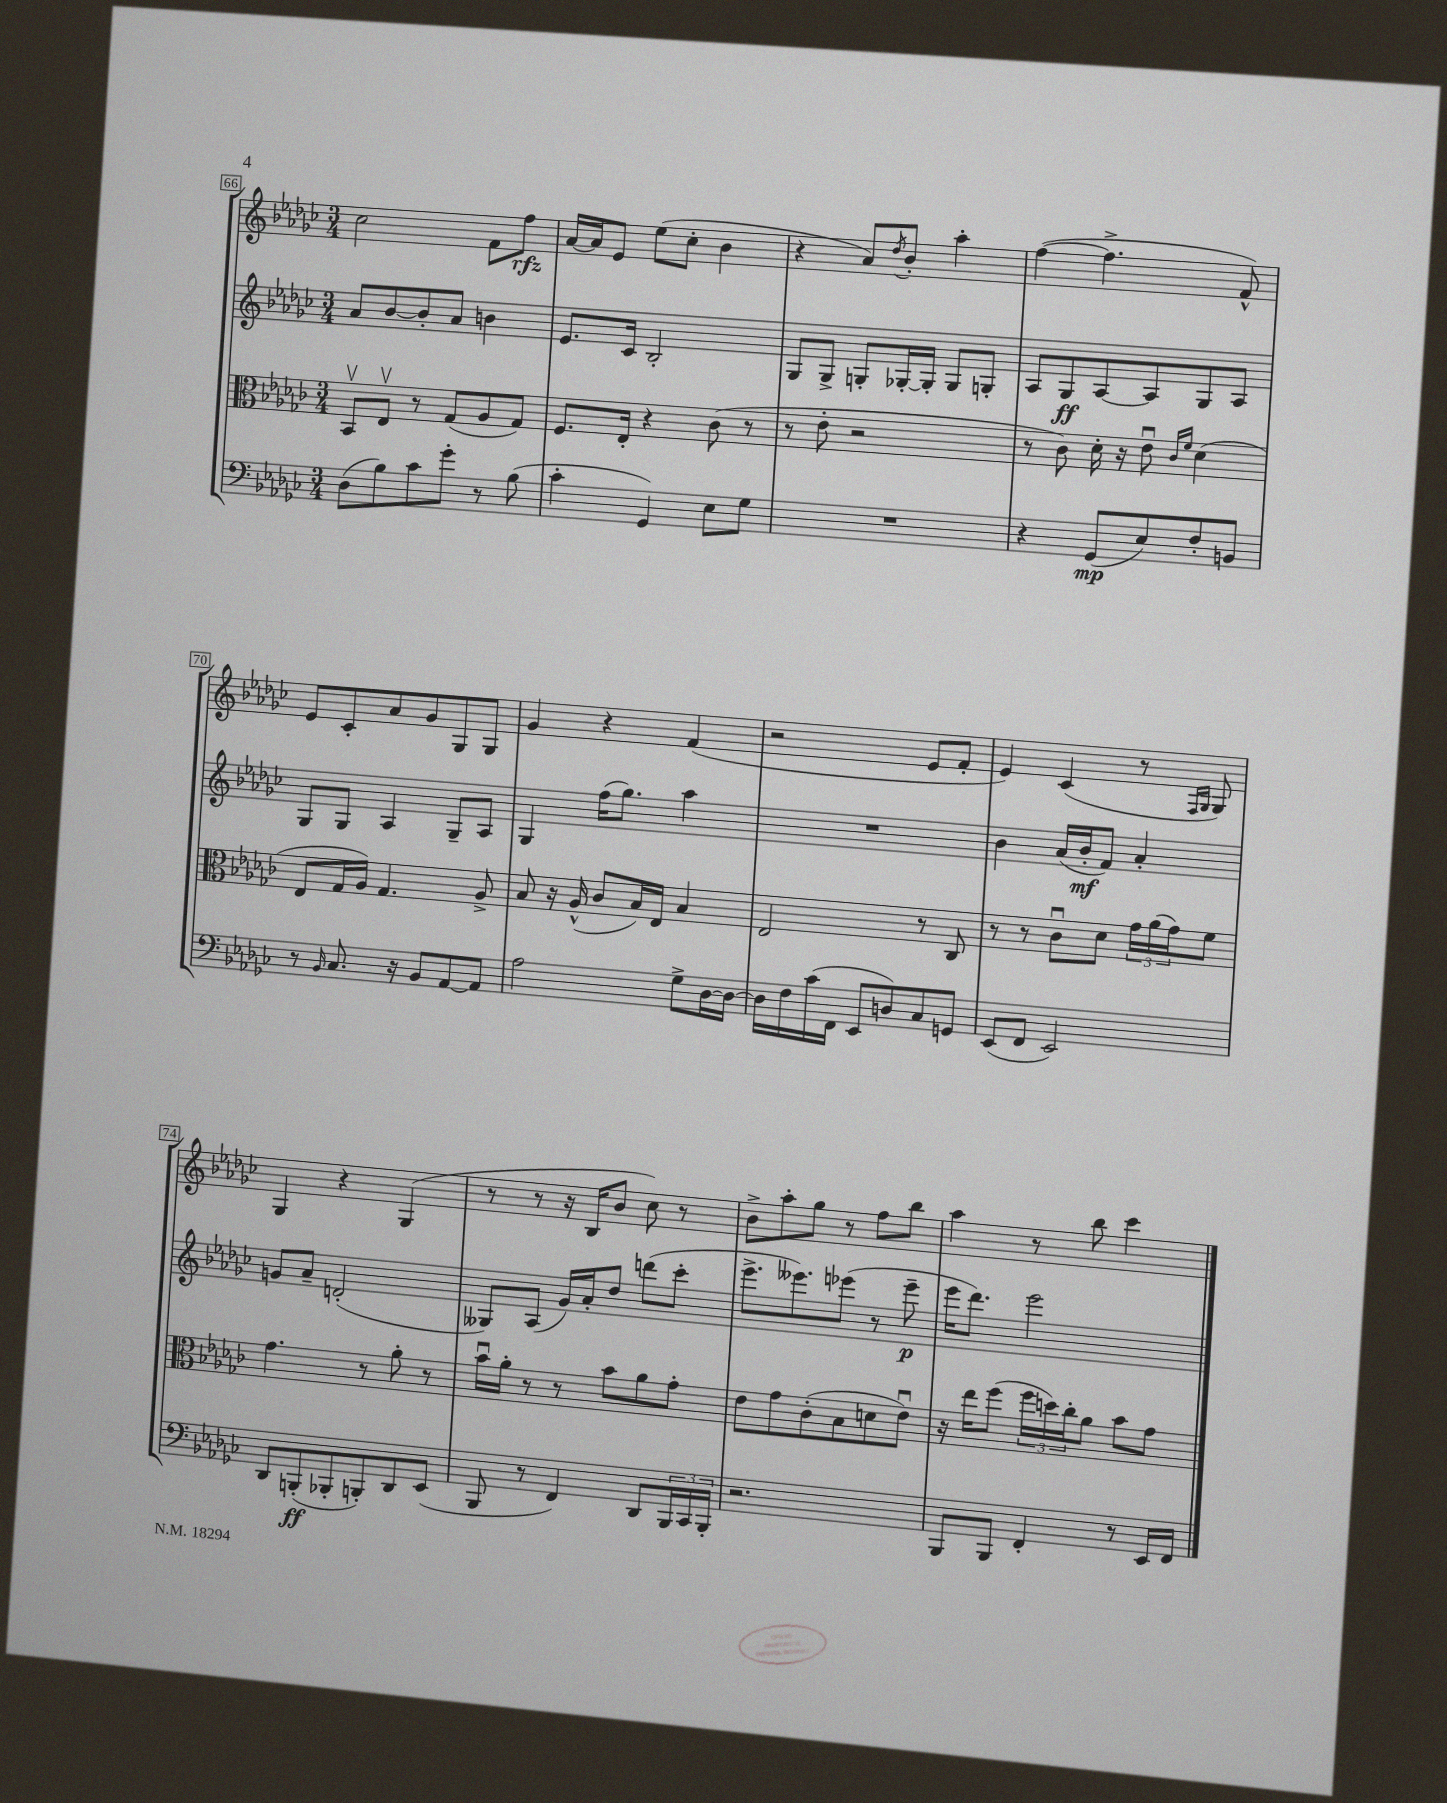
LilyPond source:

<<
\new StaffGroup <<
\new Staff = "s0" {
    \clef treble \key ges \major \numericTimeSignature \time 3/4
    ces''2 f'8 f''8\rfz |
    aes'16~ aes'16 ees'8 ees''8( ces''8-. bes'4 |
    r4 aes'8) \acciaccatura { des''8 } bes'8-. aes''4-. |
    f''4~( f''4.-> f'8-^) |
    ees'8 ces'8-. aes'8 ges'8 ges8 ges8 |
    ges'4 r4 f'4( |
    r2 ees'8 f'8-. |
    ees'4) ces'4( r8 \grace { f16 ges16 } ges8) |
    ges4 r4 ges4( |
    r8 r8 r16 bes16 bes'8 ces''8) r8 |
    bes'8-> aes''8-. ges''8 r8 f''8 bes''8 |
    aes''4 r8 bes''8 ces'''4 \bar "|." |
}
\new Staff = "s1" {
    \clef treble \key ges \major \numericTimeSignature \time 3/4
    aes'8 bes'8~ bes'8-. aes'8 b'4 |
    ees'8. ces'16 bes2-. |
    ges8 ges8-> g8-. ges16~-. ges16-. ges8 g8-. |
    aes8 ges8\ff aes8~ aes8 ges8 aes8 |
    ges8 ges8 aes4 ges8-- aes8 |
    ges4 f''16( ges''8.) aes''4 |
    R2. |
    bes'4 aes'16( bes'16-.\mf f'8) aes'4-. |
    g'8 aes'8-- d'2-.( |
    geses8) aes8( ges'16) aes'16-. des''8 d'''8( ces'''8-. |
    ees'''8.-> eeses'''8.) ees'''8( r8 ees'''8--\p |
    ees'''16 des'''8.) ees'''2 \bar "|." |
}
\new Staff = "s2" {
    \clef alto \key ges \major \numericTimeSignature \time 3/4
    bes,8\upbow ees8\upbow r8 ges8( aes8 ges8) |
    f8. ees16-. r4 ces'8( r8 |
    r8 ees'8-. r2 |
    r8 ces'8) des'16-. r16 ees'8\downbow \grace { ces'16 f'16 } des'4( |
    ees8 ges16 aes16) ges4. aes8-> |
    bes8 r16 aes16-^( ces'8 bes16) ees16 bes4 |
    ees2 r8 ces8 |
    r8 r8 ces'8\downbow des'8 \tuplet 3/2 { ges'16 aes'16( ges'16) } f'8 |
    ges'4. r8 aes'8-. r8 |
    bes'16\downbow aes'16-. r8 r8 bes'8 aes'8 ges'8-. |
    ees'8 ges'8 ces'8-.( bes8 d'8 ees'8\downbow) |
    r16 ees''16 f''8( \tuplet 3/2 { f''16 d''16) ces''16-. } aes'8 bes'8 ges'8 \bar "|." |
}
\new Staff = "s3" {
    \clef bass \key ges \major \numericTimeSignature \time 3/4
    des8( bes8) ces'8 ges'8-. r8 bes8( |
    ces'4-. ges,4) ees8 ges8 |
    R2. |
    r4 ges,8\mp( ees8) f8-. b,8 |
    r8 \grace { bes,16 } ces8. r16 bes,8 aes,8~ aes,8 |
    aes2 ges8-> des16~ des16~ |
    des16 f16 ces'16( f,16 ees,8 d8) ces8 g,8 |
    ees,8( f,8 ees,2) |
    des,8 b,,8-.\ff( bes,,8-. b,,8-.) des,8 ees,8( |
    bes,,8 r8 f,4) des,8 \tuplet 3/2 { bes,,16 ces,16 bes,,16-. } |
    r2. |
    bes,,8 bes,,8 f,4-. r8 ees,16 f,16 \bar "|." |
}
>>
>>
\layout { \context { \Score currentBarNumber = #66 \override BarNumber.stencil = #(make-stencil-boxer 0.1 0.3 ly:text-interface::print) } }
